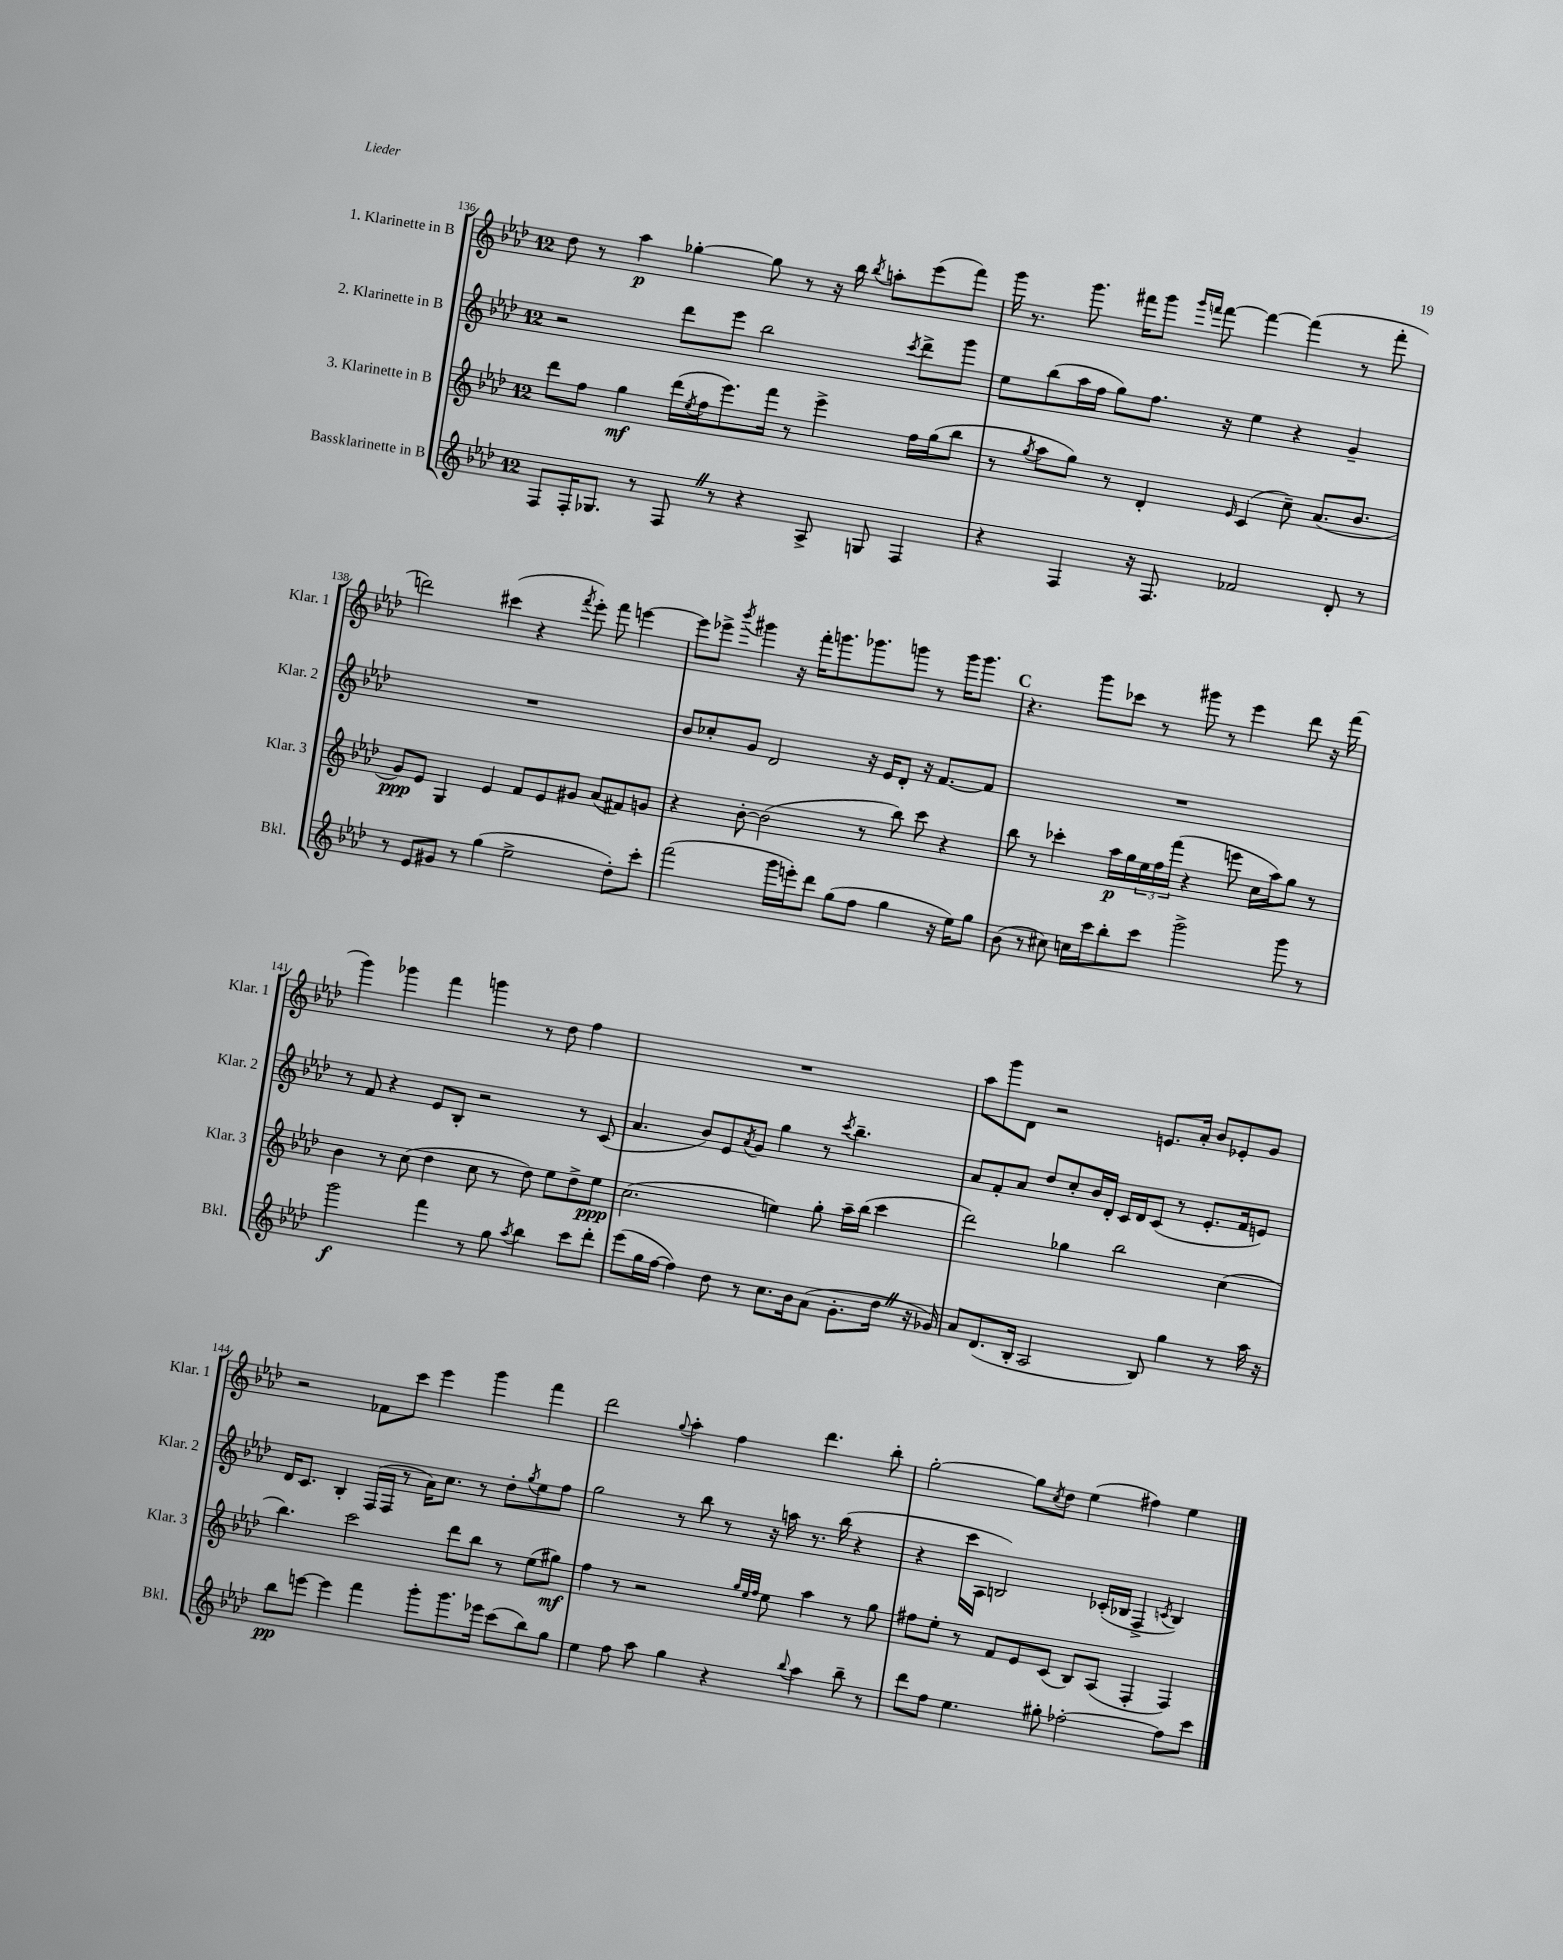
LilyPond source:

<<
\new StaffGroup <<
\new Staff = "s0" \with { instrumentName = "1. Klarinette in B" shortInstrumentName = "Klar. 1" } {
    \clef treble \key aes \major \once \override Staff.TimeSignature.style = #'single-digit \time 12/8
    des''8 r8 aes''4\p ges''4~-. ges''8 r8 r16 bes''16 \acciaccatura { bes''8 } a''8-. ees'''8( f'''8) |
    g'''16 r8. g'''8. fis'''16 g'''8 \grace { g'''16 f'''16 } f'''8~ f'''4~ f'''4( r8 f'''8-. |
    d'''2) cis'''4( r4 \acciaccatura { f'''8 } ees'''8-.) f'''8 e'''4~ |
    e'''8 ees'''8-> \acciaccatura { bes'''8 } gis'''4 r16 f'''16-. g'''8. ges'''8. g'''8 r8 g'''16 g'''8. |
    \mark \markup { \bold "C" } r4. g'''8 ces'''8 r8 gis'''8 r8 ees'''4 des'''8 r16 f'''16( |
    g'''4) ges'''4 f'''4 g'''4 r8 des''8 f''4 |
    R1. |
    aes''8 g'''8 des'8 r2 e'8. aes'16-. bes'8 ees'8-. g'8 |
    r2 fes'8 c'''8 ees'''4 g'''4 f'''4 |
    des'''2 \appoggiatura { g''8 } aes''4-. f''4 des'''4. bes''8-. |
    g''2~-. g''8 \acciaccatura { c''8 } des''8 ees''4( fis''4) ees''4 \bar "|." |
}
\new Staff = "s1" \with { instrumentName = "2. Klarinette in B" shortInstrumentName = "Klar. 2" } {
    \clef treble \key aes \major \once \override Staff.TimeSignature.style = #'single-digit \time 12/8
    r2 des'''8 ees'''8 bes''2 \acciaccatura { c'''8 } des'''8-> g'''8 |
    ees''8 bes''8( aes''16 f''16 g''8) f''8. r16 ees''4 r4 g'4-- |
    R1. |
    bes'8 ces''8-. g'8 des'2 r16 ees'16 des'8-. r16 f'8.~ f'8 |
    \mark \markup { \bold "C" } R1. |
    r8 f'8 r4 ees'8 bes8-. r2 r8 c'8( |
    aes'4. bes'8) ees'8 \acciaccatura { aes'8 } g'8 g''4 r8 \acciaccatura { c'''8 } bes''4.-- |
    aes'8 f'8-. aes'8 des''8 c''8-. bes'16 des'16-. c'16 des'16 c'8( r8 ees'8.-. f'16 e'8) |
    des'16 c'8. bes4-. f16( f16 r8 aes'16) c''8. r8 des''8-. \acciaccatura { g''8 } ees''8 f''8 |
    g''2 r8 bes''8 r8 r16 a''16 r8. bes''16( r4 |
    r4 c'''16 aes16 b2) ces'16-.( bes16 f4-> \acciaccatura { c'8 } bes4) \bar "|." |
}
\new Staff = "s2" \with { instrumentName = "3. Klarinette in B" shortInstrumentName = "Klar. 3" } {
    \clef treble \key aes \major \once \override Staff.TimeSignature.style = #'single-digit \time 12/8
    des'''8 f''8 g''4\mf des'''16( \acciaccatura { ees''8 } f''16 ees'''8.) f'''16 r8 ees'''4-> f''16 g''16( bes''8 |
    r8 \acciaccatura { g''8 } aes''8 g''8) r8 des'4-. \grace { ees'16 } c'4( c''8--) aes'8.( bes'8. |
    g'8\ppp) ees'8 g4 ees'4 f'8 ees'8 gis'8 aes'8( fis'8) g'8 |
    r4 bes'8~-. bes'2( r8 bes''8) c'''8 r4 |
    \mark \markup { \bold "C" } bes''8 r8 ces'''4-. aes''16\p g''16 \tuplet 3/2 { ees''16 f''16 f'''16( } r4 e'''8 c''16 aes''16) g''8 r8 |
    bes'4 r8 c''8( des''4 c''8 r8 des''8) ees''8 des''8-> ees''8\ppp |
    c''2.( e''4) g''8-. aes''16-- bes''16( c'''4 |
    des'''2) ges''4 bes''2 c''4( |
    bes''4.) c'''2 des'''8 bes''8 r8 ees''8( gis''8\mf) |
    f''4 r8 r2 \grace { g''32 ees''32 f''32 } ees''8 aes''4 r8 g''8 |
    fis''8 ees''8-. r8 f'8 ees'8 c'8( bes8) aes8( f4-. f4) \bar "|." |
}
\new Staff = "s3" \with { instrumentName = "Bassklarinette in B" shortInstrumentName = "Bkl." } {
    \clef treble \key aes \major \once \override Staff.TimeSignature.style = #'single-digit \time 12/8
    f8 f16-. ges8. r8 f8 \once \override BreathingSign.text = \markup { \musicglyph "scripts.caesura.straight" } \breathe r8 r4 aes8-> g8 f4 |
    r4 f4 r16 f8. fes'2 des'8-. r8 |
    r8 ees'8 gis'8 r8 g''4( ees''2-> des''8-.) c'''8-. |
    f'''2( g'''16 e'''16-.) des'''8 g''8( f''8 g''4 r16 ees''16) g''8 |
    \mark \markup { \bold "C" } bes'8( r8 cis''8) c''16 c'''16 bes''8-. c'''8 g'''2-> g'''8 r8 |
    g'''2\f f'''4 r8 g''8 \acciaccatura { aes''8 } bes''4 c'''8 des'''8-. |
    ees'''8( g''16 f''16~ f''4) des''8 r8 c''8. bes'16 aes'8( g'8.-. des''16 \once \override BreathingSign.text = \markup { \musicglyph "scripts.caesura.straight" } \breathe r16 ges'16) |
    aes'8 des'8.( bes16-. aes2 bes8) g''4 r8 aes''16 r16 |
    bes''8\pp e'''8~ e'''4 f'''4 g'''8-. g'''8. ees'''16 c'''8( bes''8) g''8 |
    ees''4 f''8 aes''8 g''4 r4 \appoggiatura { bes''8 } aes''4 bes''8-- r8 |
    des'''8 f''8 ees''4. gis''8-. fes''2~-. fes''8 c'''8 \bar "|." |
}
>>
>>
\layout { \context { \Score currentBarNumber = #136 } }
